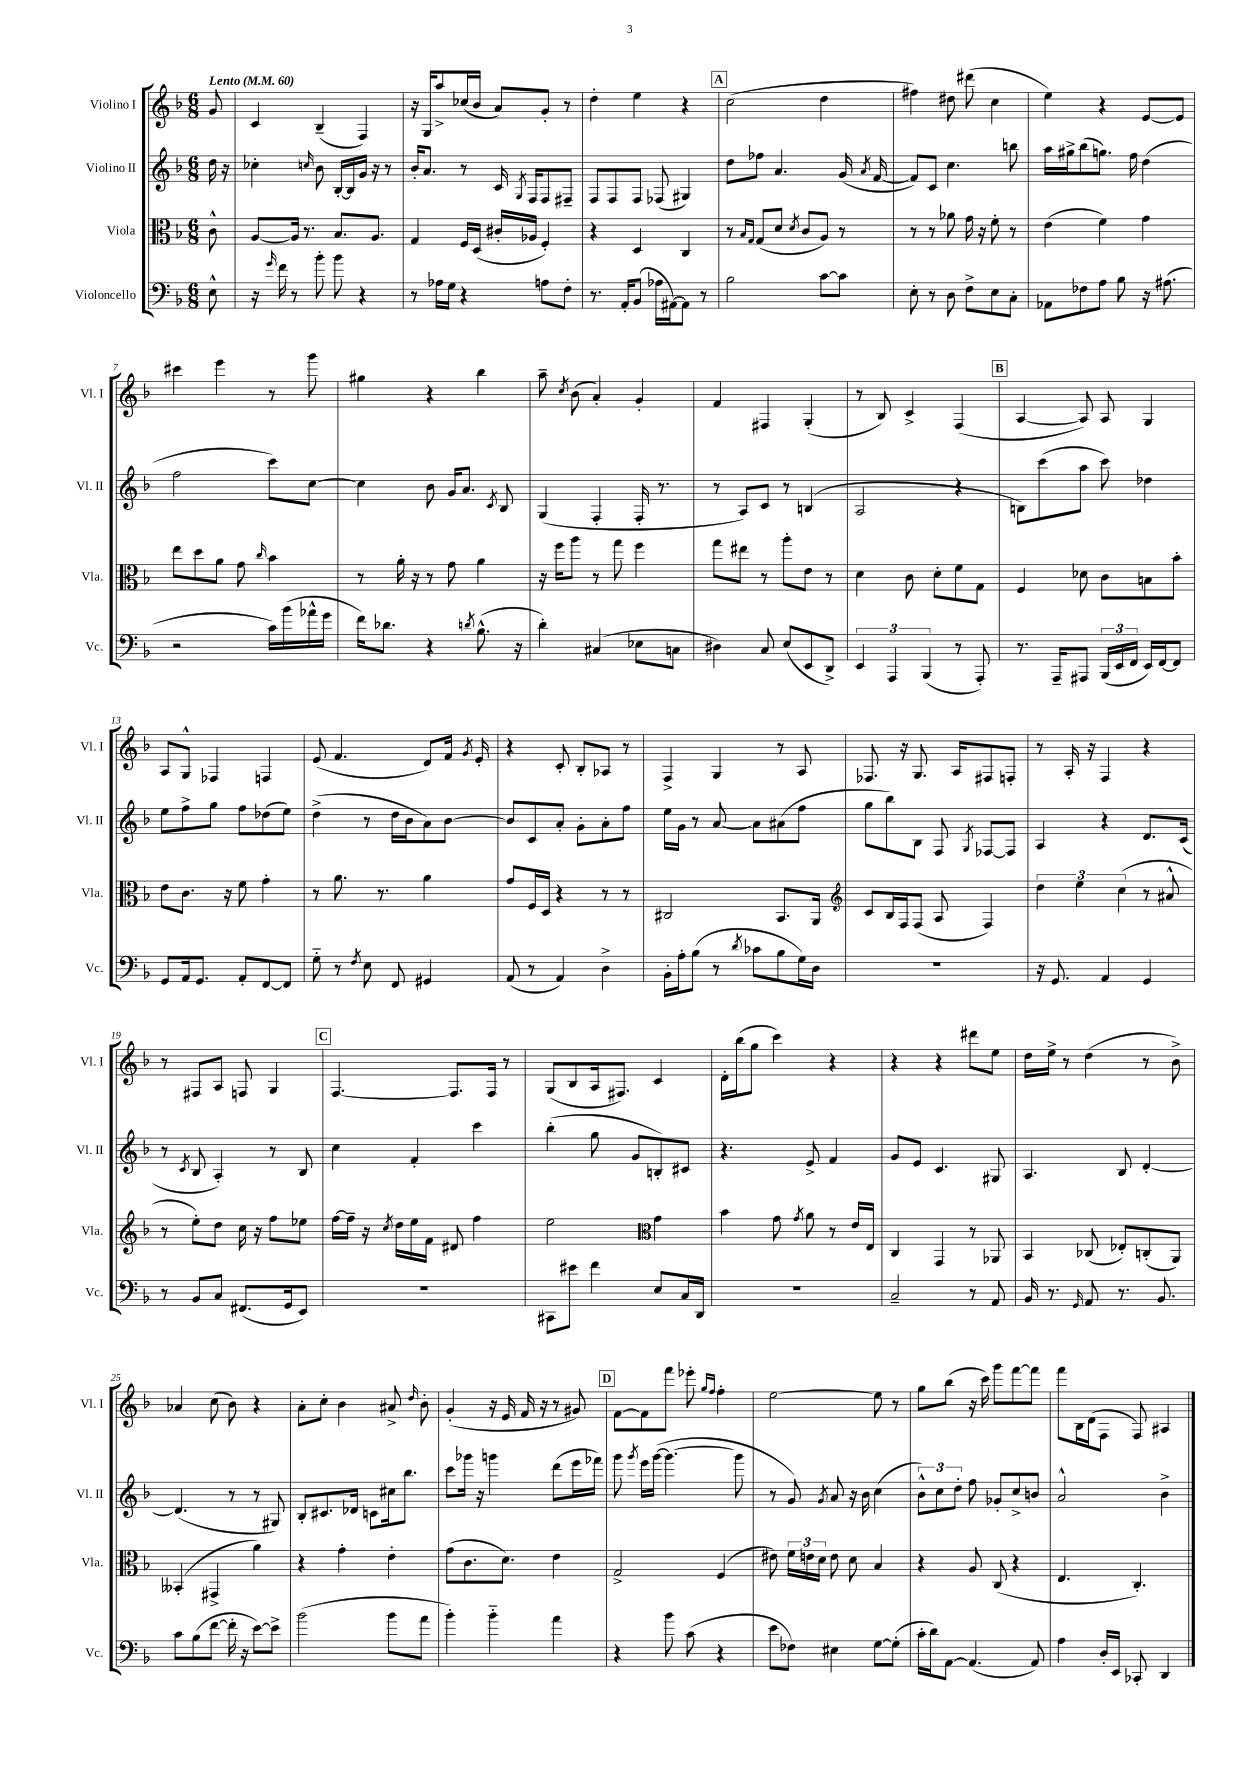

**kern	**kern	**kern	**kern
*part4	*part3	*part2	*part1
*staff4	*staff3	*staff2	*staff1
*I"Violoncello	*I"Viola	*I"Violino II	*I"Violino I
*I'Vc.	*I'Vla.	*I'Vl. II	*I'Vl. I
*clefF4	*clefC3	*clefG2	*clefG2
*k[b-]	*k[b-]	*k[b-]	*k[b-]
*M6/8	*M6/8	*M6/8	*M6/8
*MM60	*MM60	*MM60	*MM60
=	=	=	=
!	!	!	!LO:TX:a:B:t=Lento
8E^^\	8c^^\	16dd\	8g/
.	.	16r	.
=1	=1	=1	=1
16r	[8A/L	4cc-X'\	4c/
16qqg/	.	.	.
16f\	.	.	.
8r	16A/Jk]	.	.
.	8.r	.	.
.	.	16qqccn/	.
8b-'\	.	8b-\	(4B-~/
8b-\	8.B-/L	[16B-'/LL	.
.	.	16B-/]	.
4r	.	16g/JJ	4F/)
.	8.A/J	16r	.
.	.	8r	.
=2	=2	=2	=2
8r	4G/	16b-'/KL	16r
.	.	8.a/J	16G/KL
16A-X\LL	.	.	8aa^/
16G\JJ	.	.	.
4r	16F/LL	8r	(16cc-X/L
.	(16D/JJ	.	16b-/JJ
.	16c#X'/LL	16c/	8a/L)
.	.	8qG/	.
.	16A-X/JJ	16F/KL	.
8An\L	4F'/)	8F/	8g'/J
8F'\J	.	8F#X~/J	8r
=3	=3	=3	=3
8.r	4r	8F/L	4dd'\
.	.	8F/	.
16AA'/KL	.	.	.
(8BB-/J	4D/	8F/J	4ee\
16A-X\LL	.	(8F-X/	.
[16AA#X\J)	.	.	.
8AA#\J]	4C/	4G#X/)	4r
8r	.	.	.
!!LO:REH:place=s1:t=A
=4	=4	=4	=4
2B-\	8r	8dd\L	(2cc\
.	16qqB-/LL	.	.
.	16qqG/JJ	.	.
.	(8G/L	8ff-X\J	.
.	8d/J	4.a/	.
.	8qd/	.	.
.	8c/L	.	.
[8c\L	8A/J)	.	4dd\
8c\J]	8r	(16g/	.
.	.	8qa/	.
.	.	[16f/	.
=5	=5	=5	=5
8E'\	8r	8f/L])	4ff#X\)
8r	8r	8c/J	.
8D\	8a-X\	4.cc\	8dd#X\
8F^\L	16g\	.	(8ddd#X\
.	16r	.	.
8E\	8f'\	.	4cc\
8C'\J	8r	8bbn\	.
=6	=6	=6	=6
8AA-X\L	(4e\	16aa\LL	4ee\)
.	.	16gg#X^\J	.
8F-X\	.	(8bb-\	.
8A\J	4f\)	8.ggn\J)	4r
8B-\	.	.	.
.	.	16ff\	.
16r	4g\	(4dd\	[8e/L
(8.A#X\	.	.	.
.	.	.	8e/J]
!!LO:LB:g=z
=7	=7	=7	=7
2r	8ee\L	2ff\	4ccc#X\
.	8dd\	.	.
.	8a\J	.	4eee\
.	8g\	.	.
.	16qqcc/	.	.
16c\LL)	4b-\	8ccc\L)	8r
(16b-\	.	.	.
16a-X^^\	.	[8cc\J	8ggg\
16g\JJ	.	.	.
=8	=8	=8	=8
16f\KL)	8r	4cc\]	4gg#X\
8.d-X\J	.	.	.
.	16a'\	.	.
.	16r	.	.
4r	8r	8b-\	4r
.	8g\	16g/KL	.
.	.	8.a/J	.
8qdn/	.	.	.
(8.B-^^\	4a\	.	4bb-\
.	.	8qc/	.
.	.	8B-/	.
16r	.	.	.
=9	=9	=9	=9
4d'\)	16r	(4G/	8aa~\
.	16ff\KL	.	.
.	.	.	8qcc/
.	8aa\J	.	(8b-\
(4C#X/	8r	4F'/	4a'/)
.	8gg\	.	.
8E-X\L	4ff\	16F'/	4g'/
.	.	8.r	.
8Cn\J	.	.	.
=10	=10	=10	=10
4D#X\)	8gg\L	8r	4f/
.	8ee#X\J	8A/L)	.
8C/	8r	8c/J	4F#X/
(8E/L	8aa'\L	8r	.
8EE/	8e\J	(4Bn/	(4G'/
8DD^/J)	8r	.	.
=11	=11	=11	=11
6EE/	4d\	2A/	8r
.	.	.	8B-/)
6AAA/	.	.	.
.	8c\	.	4c^/
(6BBB-/	.	.	.
.	8d'\L	.	.
8r	8f\	4r	(4F/
8AAA'/)	8G\J	.	.
!!LO:REH:place=s1:t=B
=12	=12	=12	=12
8.r	4F/	8Bn\L)	[4A/
.	.	(8ccc\	.
16AAA~/KL	.	.	.
8AAA#X/J	8d-X\	8aa\J	8A/])
(24BBB-/LL	8c\L	8ccc\)	8A/
24EE/	.	.	.
24FF/JJ	.	.	.
16EE/LL)	8Bn\	4dd-X\	4G/
[16FF/J	.	.	.
8FF/J]	8b-'\J	.	.
!!LO:LB:g=z
=13	=13	=13	=13
8GG/L	8e\L	8ee\L	8A/L
16AA/k	8.c\J	8ff^\	8G^^/J
8.GG/J	.	.	.
.	.	8gg\J	4F-X/
.	16r	.	.
8AA'/L	8f\	8ff\L	.
[8FF/	4g'\	(8dd-X\	4Fn/
8FF/J]	.	8ee\J)	.
=14	=14	=14	=14
8G\	8r	(4dd^\	(8e/
8r	8.a\	.	4.f/
8qF/	.	.	.
8E\	.	8r	.
.	8.r	.	.
8FF/	.	16dd\LL	.
.	.	16b-\J	.
4GG#X/	4a\	8a\)	8d/L)
.	.	[8b-\J	16f/Jk
.	.	.	8qg/
.	.	.	16e'/
=15	=15	=15	=15
(8AA/	8g/L	8b-/L]	4r
8r	16F/L	8c/	.
.	16D/JJ	.	.
4AA/)	4r	8a'/J	8c'/
.	.	8g'\L	8B-'/L
4D^\	8r	8a'\	8A-X/J
.	8r	8ff\J	8r
=16	=16	=16	=16
16BB-'\LL	2C#X/	16ee\LL	4F^/
16A'\J	.	16g\JJ	.
(8B-\J	.	8r	.
8r	.	[8a/	4G/
8qd/	.	.	.
8c-X\L	.	8a\L]	.
8B-\	8.BB-/L	(8a#X\	8r
16G\L)	.	8ff\J	8A/
16D\JJ	16AA/Jk	.	.
=17	=17	=17	=17
*	*clefG2	*	*
2.r	8c/L	8gg\L	8.F-X/
.	16B-/L	8bb-\)	.
.	16F/J	.	16r
.	(8F/J	8B-\J	8.G/
.	8A/	8F/	.
.	.	.	16A/KL
.	.	8qG/	.
.	4F/)	[8F-X/L	8F#X/
.	.	8F-/J]	8Fn'/J
=18	=18	=18	=18
16r	6dd\	4A/	8r
8.GG/	.	.	.
.	.	.	16A'/
.	6ee\	.	.
.	.	.	16r
4AA/	.	4r	4F/
.	(6cc\	.	.
4GG/	8r	8.d/L	4r
.	8a#X^^/	.	.
.	.	(16c/Jk	.
!!LO:LB:g=z
=19	=19	=19	=19
8r	8r	8r	8r
.	.	8qc/	.
8BB-/L	8ee'\L)	8B-/	8F#X/L
8C/J	8dd\J	4A'/)	8A/J
(8.FF#X/L	16cc\	.	8Fn/
.	16r	.	.
.	8ff\L	8r	4G/
16GG/k	.	.	.
8EE/J)	8ee-X\J	8B-/	.
!!LO:REH:place=s1:t=C
=20	=20	=20	=20
2.r	[16ff\LL	4cc\	[4.F/
.	16ff~\JJ]	.	.
.	16r	.	.
.	8qcc/	.	.
.	16dd\LL	.	.
.	16ee\	4f'/	.
.	16f\JJ	.	.
.	8d#X/	.	8.F/L]
.	4ff\	4ccc\	.
.	.	.	16F/Jk
.	.	.	8r
=21	=21	=21	=21
8CC#X\L	2ee\	(4bb-'\	(8G/L
8e#X\J	.	.	8B-/
4f\	.	8gg\	16A/k
.	.	.	8.F#X/J)
.	.	8g/L	.
*	*clefC3	*	*
8E/L	4g\	8Bn'/)	4c/
16C/L	.	8c#X/J	.
16DD/JJ	.	.	.
=22	=22	=22	=22
2.r	4b-\	4.r	16d'\LL
.	.	.	(16bb-\J
.	.	.	8gg\J
.	8g\	.	4ccc\)
.	8qg/	.	.
.	8a\	8e^/	.
.	8r	4f/	4r
.	16e/LL	.	.
.	16E/JJ	.	.
=23	=23	=23	=23
2C~/	4C/	8g/L	4r
.	.	8e/J	.
.	4GG/	4.c/	4r
8r	8r	.	8ddd#X\L
8AA/	8AA-X/	8G#X/	8ee\J
=24	=24	=24	=24
16BB-/	4BB-/	4.A/	16dd\LL
8.r	.	.	16ee^\JJ
.	.	.	8r
16qqGG/	.	.	.
8AA/	(8C-X/	.	(4dd\
8.r	8E-X'/L)	8B-/	.
.	(8Cn'/	[4d'/	8r
8.BB-/	.	.	.
.	8AA/J)	.	8b-^\)
!!LO:LB:g=z
=25	=25	=25	=25
8c\L	(4BB--X'/	(4.d/]	4a-X/
(8B-\	.	.	.
[8f\J	4GG#X^/	.	(8cc\
16f'\]	.	8r	8b-\)
16r	.	.	.
[8e\L)	4a\)	8r	4r
8e^\J]	.	8G#X/)	.
=26	=26	=26	=26
(2b-\	4r	8B-'/L	8a'\L
.	.	8.c#X/	8cc'\J
.	4g'\	.	4b-\
.	.	16d-X/Jk	.
.	.	8cn\L	.
8b-\L	4e'\	16cc#X\k	8a#X^/
.	.	8.bb-\J	.
.	.	.	16qqdd/
8a\J	.	.	8b-'\
=27	=27	=27	=27
4b-'\)	(8g\L	8ccc\L	(4g'/
.	8.c\	16ggg-X\Jk	.
.	.	16r	.
4b-\	.	4gggn\	16r
.	8.d\J)	.	16e/
.	.	.	16f/
.	.	.	16r
4a\	4e\	(8ddd\L	8r
.	.	16eee\L	8g#X/)
.	.	16fff-X\JJ)	.
!!LO:REH:place=s1:t=D
=28	=28	=28	=28
4r	2G^/	8ggg\	[8f\L
.	.	8qggg/	.
.	.	16eee\LL	8f\]
.	.	([16ggg\JJ	.
8b-\	.	4.ggg\_	8fff\J
(8c\	.	.	8eee-X'\
.	.	.	16qqgg/LL
.	.	.	16qqff/JJ
4r	(4F/	.	4ff'\
.	.	8ggg\]	.
=29	=29	=29	=29
8e\L	8e#X\)	8r	[2ee\
8F-X\J)	24f\LL	8g/)	.
.	24en\	.	.
.	24d\JJ	.	.
.	.	8qg/	.
4E#X\	8e\	8a/	.
.	8d\	16r	.
.	.	16b-\	.
[8G\L	4B-/	(4cc\	8ee\]
(8G'\J]	.	.	8r
=30	=30	=30	=30
16c'\LL	4r	12b-^^\L)	8gg\L
16d\J)	.	.	.
.	.	12cc\	.
[8AA\J	.	.	(8bb-\J
.	.	12dd'\J	.
(4.AA/]	8A/	8ff\	16r
.	.	.	16ccc\)
.	(8C/	8g-X'/L	8ggg\L
.	4r	8cc^/	[8fff\
8AA/)	.	8bn/J	8fff\J]
=31	=31	=31	=31
4A\	4.E/	2a^^/	8fff\L
.	.	.	16B-\L
.	.	.	(16d\J
16D'/LL	.	.	8F\J
16EE/JJ	.	.	.
8CC-X'/	4.C'/)	.	8F/)
4DD/	.	4b-^\	4A#X/
==	==	==	==
*-	*-	*-	*-
